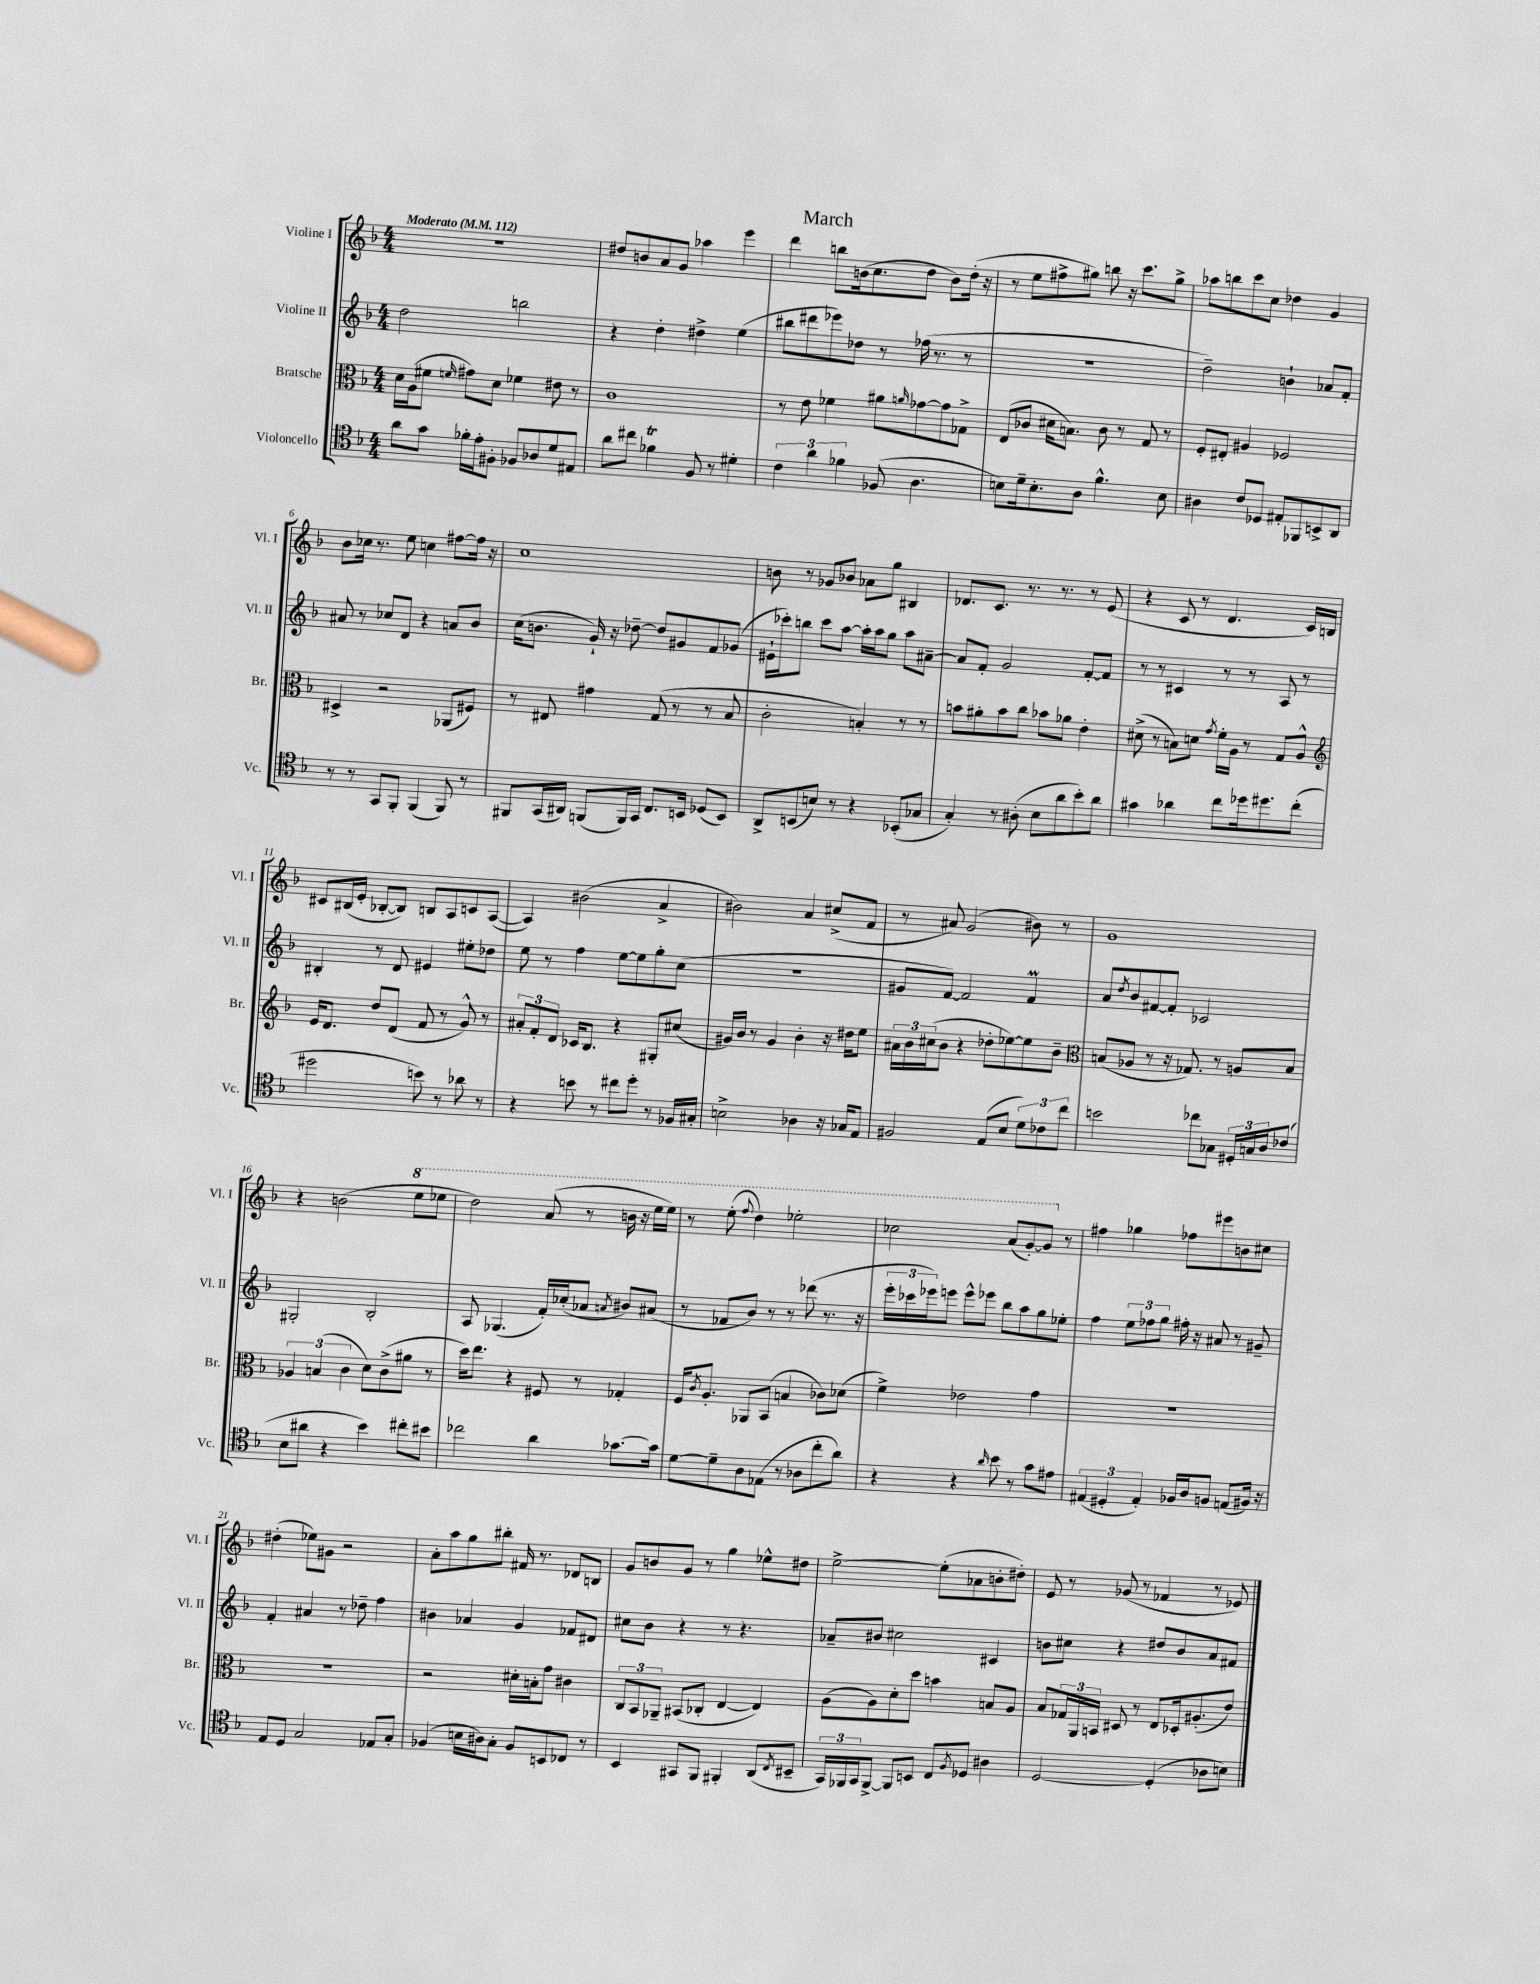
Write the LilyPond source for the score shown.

\header { title = "March" }
<<
\new StaffGroup <<
\new Staff = "s0" \with { instrumentName = "Violine I" shortInstrumentName = "Vl. I" } {
    \clef treble \key f \major \numericTimeSignature \time 4/4 \tempo "Moderato" 4 = 112
    r1 |
    dis''8 b'8 a'8 g'8 aes''4 e'''4 |
    d'''4 b''8 b'16( c''8. d''8 b'8) d''16-.( r16 |
    r8 e''8 fis''8-> gis''8) b''8 r16 c'''8. gis''8-> |
    aes''8 b''8 c'''8 c''8 des''4 g'4 |
    bes'8 ces''16 r8. e''8 c''4 fis''8~ fis''16 r16 |
    c''1 |
    b'8 r8 ges'8 bes'8 aes'8 g''8 bis4 |
    des'8. c'8. r8. r8. r8 e'8( |
    r4 c'8 r8 d'4. c'16) b16 |
    cis'8 bis16( e'16-. bes8~-. bes8) b8 a8 c'8 a8~( |
    a4) bis'2( a'4-> |
    bis'2) a'4 cis''8->( f'8 |
    r8 ais'8) g'2( bis'8) r8 |
    g'1 |
    r4 b'2( \ottava #1 e'''8 ees'''8 |
    d'''2) a''8( r8 b''16 r16 e'''16 e'''16) |
    r8 e'''8-.( \appoggiatura { f'''8 } d'''4) ees'''2-. |
    ces'''2 a''8( g''8~-.) g''8 \ottava #0 r8 |
    fis''4 ges''4 fes''8 eis'''8 b'8 cis''8 |
    dis''4-.( ees''8) gis'8 r2 |
    a'8-. a''8 g''8 bis''8-. fis'16 r8. des'8 b8 |
    g'8 b'8 g'8 r8 g''4 ees''8-^ dis''8 |
    e''2~-> e''8-.( aes'8 b'8-. dis''8-.) |
    e'8 r8 ges'8( r8 fes'4 r8 ees'8) \bar "|." |
}
\new Staff = "s1" \with { instrumentName = "Violine II" shortInstrumentName = "Vl. II" } {
    \clef treble \key f \major \numericTimeSignature \time 4/4
    d''2 b''2 |
    r4 d''4-. dis''4-> e''4( |
    bis''8 dis'''8 ees'''8) des''8 r8 fes''16( r8. r8 |
    r1 |
    d''2--) b'4-! aes'8 f'8-. |
    ais'8 r8 ces''8 d'8 r4 a'8 bes'8 |
    c''16( b'8. g'16-!) r16 des''8~-- des''8 gis'8 f'8 ges'8( |
    eis'16-! ces'''16-.) b''8 ces'''8 a''8~ a''16-. a''16 g''8 a''8 ais'8~-- |
    ais'8 f'8-. g'2 f'8~-. f'8 |
    r8 r8 cis'4 r8 r8 a8 r8 |
    bis4-. r8 d'8 eis'4 eis''8-. des''8 |
    e''8 r8 f''4 e''8~ e''8 g''8-. c''8( |
    R1 |
    gis'8 f'8~) f'2 f'4\prall |
    a'8 \acciaccatura { d''8 } bes'8 fis'8~ fis'8-. ces'2 |
    gis2-. bes2-. |
    a8 ges4.( f'16-.) ces''16-.( aes'8 \acciaccatura { a'8 } bis'8) ais'8( |
    r8 fes'8 bes'8) r8 r8 des'''8( r8. r16 |
    \tuplet 3/2 { e'''16-. ces'''16 ees'''16) } e'''8 e'''8-^ ees'''8 bes''8 a''8 g''8 ees''8-. |
    f''4 \tuplet 3/2 { e''8 fes''8 g''8 } fis''16-. r16 ais'8 r8 gis'8-- |
    f'4-. ais'4 r8 des''8-- f''4 |
    bis'4 aes'4 g'4 fes'8 dis'8 |
    cis''8 bes'8 r4 r8 r4. |
    aes'8-- bis'8 cis''2 cis'4 |
    b'8 cis''8 r4 dis''8 b'8 a'8 fis'8 \bar "|." |
}
\new Staff = "s2" \with { instrumentName = "Bratsche" shortInstrumentName = "Br." } {
    \clef alto \key f \major \numericTimeSignature \time 4/4
    d'16 a16( fis'8 \grace { f'16 } gis'8) d'8 fes'4 eis'8 r8 |
    c'1 |
    r8 e'8 fes'4 ais'8 \grace { a'16 } ges'8~ ges'8 ges8-> |
    e8( ces'8 dis'16 b8.) ces'8 r8 g8 r8 |
    f8-. eis8-. ais4 fes2 |
    dis4-> r2 aes,8( fis8) |
    r8 eis8 gis'4 g8( r8 r8 bes8 |
    c'2-. b4-.) r8 r8 |
    b'8 ais'8-. b'8 c''8 bes'8 aes'8 e'4-. |
    dis'8->( r8 b8) d'8 \acciaccatura { g'8 } f'16-. a16 r8 g8 a8-^ |
    \clef treble e'16 d'8. d''8 d'8( f'8 r8 g'8-^) r8 |
    \tuplet 3/2 { ais'8-. f'8-. d'8 } ces'16 bes8. r4 gis8-. cis''8( |
    gis'16) bes'16 r8 gis'4 bes'4-. r16 dis''16 e''8 |
    \tuplet 3/2 { ais'16 bes'16 cis''16( } bes'8 r4 des''8-. ees''8~) ees''8 bes'8-- |
    \clef alto b8( aes8 r8 r16 ges8.) r8 a8 b8 |
    \tuplet 3/2 { aes4 b4( c'4 } d'8) c'8->( ais'8 r8 |
    d''16) e''8. r4 fis8 r8 ges4-. |
    f16 \acciaccatura { c'8 } a8.-. aes,8 bes,8( b4 ces'8) des'8( |
    f'4->) ees'2 g'4 |
    R1 |
    R1 |
    r2 dis'16-. b16-. g'8 cis'4 |
    \tuplet 3/2 { c8 bes,8 aes,8-- } bis,8( ces8-. e4~ e4) |
    a8( a8) d'8-. d''8 b'4 b8 a8 |
    bes8 \tuplet 3/2 { ges16 a,16 b,16 } dis8 r8 e8 des16-. ais8.-.( e'8) \bar "|." |
}
\new Staff = "s3" \with { instrumentName = "Violoncello" shortInstrumentName = "Vc." } {
    \clef tenor \key f \major \numericTimeSignature \time 4/4
    a'8 g'8 fes'16-. e'16-. fis8-. fes8 aes8 d'8 eis8 |
    a'8 cis''8 fes'4\trill f8 r8 dis'4-. |
    \tuplet 3/2 { c'4 a'4 fes'4 } fes8( a4. |
    b8) d'16-- b8.-. a8 f'4.-^ b8 |
    ais4 c'8 des8 eis8-. fes,8 b,8-> a,8 |
    r8 r8 g,8 f,8-. f,4( f,8) r8 |
    fis,8 g,16( ais,16) f,8( f,16) g,16 c8. b,16 des8( b,8) |
    a,8-> b,8( b8) r8 r4 bes,8-.( ges8 |
    g4-.) r8 ais8-.( bes8 a'8 bes'8-.) a'8 |
    gis'4 aes'4 c''8 des''16 dis''8. c''8-.( |
    dis''2 b'8) r8 aes'8 r8 |
    r4 b'8 r8 cis''8 d''8-. r8 fes16 gis16-. |
    b2-> aes4 r16 ges16 e8 |
    fis2 e8( bes8 \tuplet 3/2 { d'8) ces'8 c''8 } |
    b'2 ces''8 ges8 \tuplet 3/2 { dis16-. g16 a16 } ces'8( |
    bes8 ais'8 r4 bes'4) cis''8-. bis'8 |
    ces''2 a'4 ges'8.~ ges'16 |
    d'8~ d'8-- a8 ees8( r8 aes8 c''8-. a'8) |
    r4 r4 \grace { a'16 } bes'8 r8 g'8 eis'8 |
    \tuplet 3/2 { eis4( dis4-. eis4-.) } fes16 a16 f8 e8( fis16) r16 |
    e8 d8 g2 ees8 g8-. |
    fes4( b16 ais16) g8-. fes8 b,8 ces8 r8 |
    bes,4 gis,8 f,8 fis,4-. a,8( \acciaccatura { c8 } bis,8-- |
    \tuplet 3/2 { g,16) fes,16 g,16 } fes,8~-> fes,8 b,8 c8 \acciaccatura { f8 } des8 ais4 |
    d2~ d4-.( aes8 b8) \bar "|." |
}
>>
>>
